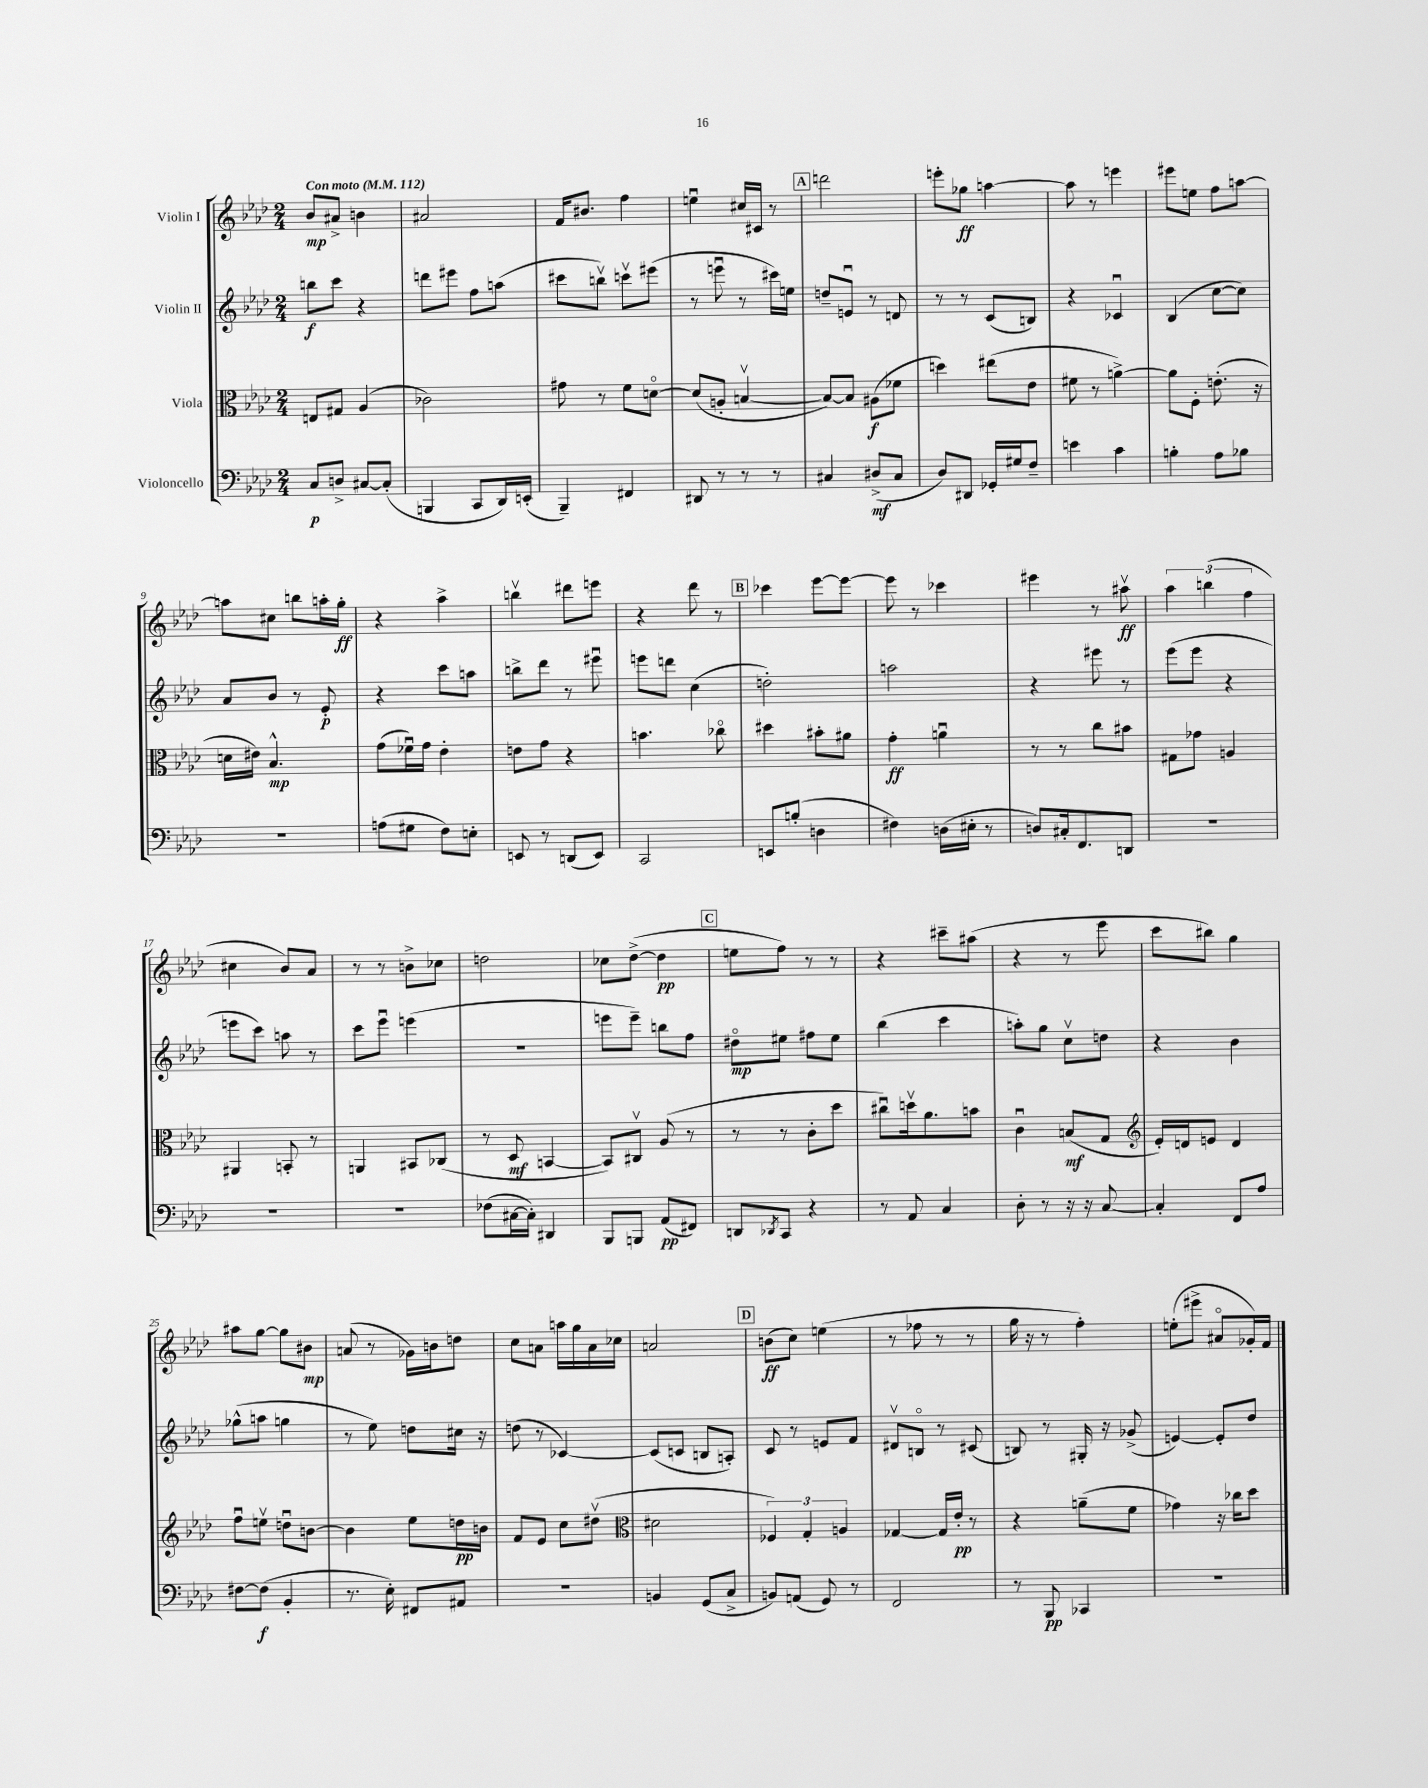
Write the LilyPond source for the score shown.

<<
\new StaffGroup <<
\new Staff = "s0" \with { instrumentName = "Violin I" } {
    \clef treble \key aes \major \numericTimeSignature \time 2/4 \tempo "Con moto" 4 = 112
    bes'8\mp ais'8-> b'4 |
    ais'2 |
    f'16 bis'8. f''4 |
    e''4\downbow cis''16 cis'16 r8 |
    \mark \markup { \box "A" } d'''2 |
    e'''8-. ges''8\ff a''4~ |
    a''8 r8 e'''4 |
    eis'''8 e''8 f''8 a''8~ |
    a''8 cis''8 b''8 a''16-. g''16-.\ff |
    r4 aes''4-> |
    b''4\upbow dis'''8 e'''8 |
    r4 des'''8 r8 |
    \mark \markup { \box "B" } ces'''4 ees'''8~ ees'''8~ |
    ees'''8 r8 ces'''4 |
    eis'''4 r8 ais''8\upbow\ff |
    \tuplet 3/2 { aes''4 b''4( f''4 } |
    cis''4 bes'8) aes'8 |
    r8 r8 b'8-> ces''8 |
    d''2 |
    ces''8 des''8~->( des''4\pp |
    \mark \markup { \box "C" } e''8 f''8) r8 r8 |
    r4 cis'''8-- ais''8( |
    r4 r8 ees'''8 |
    c'''8 bis''8) g''4 |
    ais''8 g''8~ g''8 bis'8\mp |
    a'8( r8 ges'16) b'16 d''8 |
    c''8 a'8 a''16 g''16 a'16 ces''16 |
    a'2 |
    \mark \markup { \box "D" } b'8\ff( c''8) e''4( |
    r8 fes''8 r8 r8 |
    g''16 r16 r8 f''4-.) |
    e''8-.( eis'''8-> ais'8\flageolet ges'16-.) f'16 \bar "|." |
}
\new Staff = "s1" \with { instrumentName = "Violin II" } {
    \clef treble \key aes \major \numericTimeSignature \time 2/4
    b''8\f c'''8 r4 |
    d'''8 eis'''8 f''8 a''8( |
    cis'''8 b''8\upbow) c'''8\upbow eis'''8( |
    r8 e'''8\downbow r8 cis'''16) e''16 |
    \mark \markup { \box "A" } d''8-- e'8\downbow r8 d'8 |
    r8 r8 c'8( b8) |
    r4 ces'4\downbow |
    bes4( c''8~ c''8) |
    aes'8 bes'8 r8 ees'8-.\p |
    r4 c'''8 a''8 |
    b''8-> des'''8 r8 eis'''8\downbow |
    e'''8 d'''8 c''4( |
    \mark \markup { \box "B" } d''2-.) |
    a''2 |
    r4 eis'''8 r8 |
    ees'''8( ees'''8 r4 |
    e'''8 c'''8) a''8 r8 |
    c'''8 ees'''8\downbow e'''4( |
    R2 |
    e'''8 e'''8--) b''8 f''8 |
    \mark \markup { \box "C" } dis''8\flageolet\mp eis''8 fis''8 eis''8 |
    bes''4( c'''4 |
    a''8-.) g''8 c''8\upbow d''8 |
    r4 bes'4 |
    ges''8-^( a''8 g''4 |
    r8 ees''8) d''8 cis''16 r16 |
    d''8( r8 ces'4~) |
    ces'8( c'8 b8 a8-.) |
    \mark \markup { \box "D" } c'8 r8 e'8 f'8 |
    dis'8\upbow b8\flageolet r8 cis'8( |
    b8) r8 gis16-. r16 ges'8->( |
    e'4~) e'8-. des''8 \bar "|." |
}
\new Staff = "s2" \with { instrumentName = "Viola" } {
    \clef alto \key aes \major \numericTimeSignature \time 2/4
    e8 gis8 aes4( |
    ces'2) |
    gis'8 r8 f'8 d'8~\flageolet |
    d'8( a8-. b4~\upbow |
    \mark \markup { \box "A" } b8~) b8 ais8\f( fes'8 |
    d''4) eis''8( ees'8 |
    fis'8 r8 a'4~->) |
    a'8 f8-. e'8.-.( r16 |
    d'16 eis'16) bes4.-^\mp |
    g'8( fes'16\downbow) g'16 ees'4-. |
    e'8 g'8 r4 |
    b'4. ces''8\flageolet |
    \mark \markup { \box "B" } dis''4 bis'8-. ais'8 |
    g'4-.\ff a'4\downbow |
    r8 r8 c''8 bis'8 |
    gis8 ges'8 a4 |
    ais,4 b,8-. r8 |
    a,4 bis,8 ces8( |
    r8 des8\mf b,4~ |
    b,8) cis8\upbow aes8( r8 |
    \mark \markup { \box "C" } r8 r8 c'8-. des''8 |
    cis''8\downbow) d''16\upbow aes'8. b'8 |
    c'4\downbow b8\mf( g8 |
    \clef treble ees'16-.) d'16 e'8 d'4 |
    f''8\downbow e''8\upbow d''8\downbow b'8~ |
    b'4 ees''8 d''16\pp b'16 |
    f'8 ees'8 c''8 dis''8\upbow( |
    \clef alto dis'2 |
    \mark \markup { \box "D" } \tuplet 3/2 { fes4) g4-. a4 } |
    ges4~ ges16 ees'16-.\pp r8 |
    r4 a'8--( f'8 |
    ges'4) r16 ces''16 des''8 \bar "|." |
}
\new Staff = "s3" \with { instrumentName = "Violoncello" } {
    \clef bass \key aes \major \numericTimeSignature \time 2/4
    c8\p d8-> cis8~ cis8-.( |
    b,,4 c,8 des,16) e,16-.( |
    bes,,4--) fis,4 |
    dis,8 r8 r8 r8 |
    \mark \markup { \box "A" } cis4 dis8->\mf( cis8 |
    des8) dis,8 ges,16-. gis16 f8-- |
    e'4 c'4 |
    b4-. aes8 bes8 |
    R2 |
    a8( gis8 f8) e8-. |
    e,8 r8 d,8( e,8) |
    c,2 |
    \mark \markup { \box "B" } e,8 b8-.( d4 |
    fis4) d16( eis16-. r8 |
    d8) cis16-. f,8. d,8 |
    R2 |
    R2 |
    r2 |
    fes8( cis16~ cis16-.) dis,4 |
    bes,,8 b,,8 aes,8\pp( fis,8) |
    \mark \markup { \box "C" } d,8 \acciaccatura { des,8 } c,8 r4 |
    r8 aes,8 c4 |
    des8-. r8 r16 r16 c8~ |
    c4-. f,8 aes8 |
    fis8~ fis8\f( bes,4-. |
    r8. ees16-.) fis,8 ais,8 |
    R2 |
    b,4 g,8( c8-> |
    \mark \markup { \box "D" } b,8) a,8( g,8) r8 |
    f,2 |
    r8 bes,,8\pp ces,4 |
    R2 \bar "|." |
}
>>
>>
